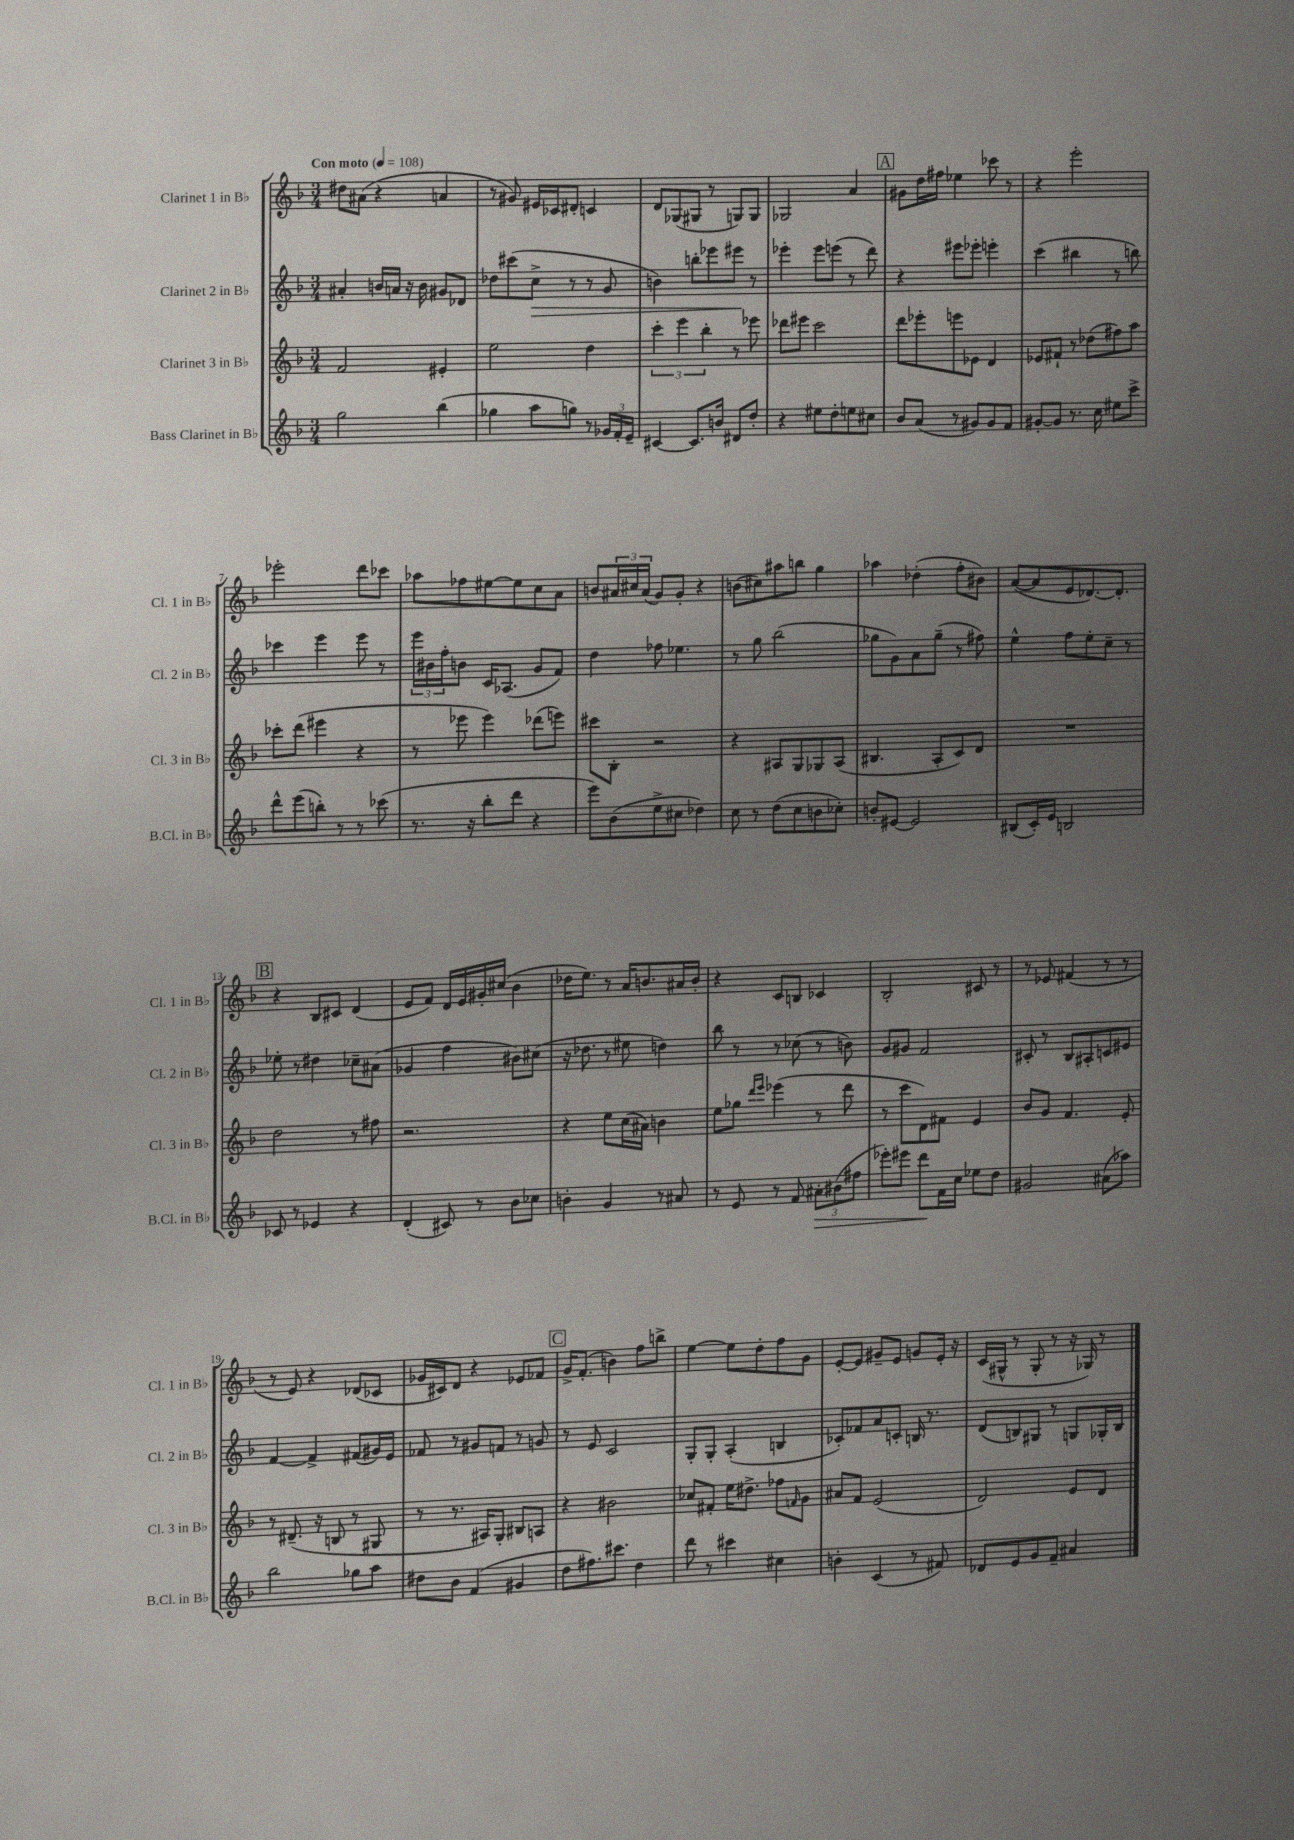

**kern	**kern	**kern	**kern
*staff4	*staff3	*staff2	*staff1
*clefG2	*clefG2	*clefG2	*clefG2
*k[b-]	*k[b-]	*k[b-]	*k[b-]
*M3/4	*M3/4	*M3/4	*M3/4
*MM108	*MM108	*MM108	*MM108
2gg\	2f/	4a#'/	8dd#\L
.	.	.	(8a#\J
.	.	16b/LL	4r
.	.	16a/JJ	.
.	.	16r	.
.	.	16b\	.
(4bb-\	4e#'/	8g#/L	4a/
.	.	8d-/J	.
=	=	=	=
4gg-\	2ee\	8dd-\L	8r
.	.	(8ccc#\	8g#/)
8aa\L	.	8cc^\J	16e#/LL
.	.	.	16c-/J
8gg\J)	.	8r	8d#'/J
8r	4dd\	8r	4c/
24g-/LL	.	8g/	.
24f'/	.	.	.
24e~/JJ	.	.	.
=	=	=	=
[4c#/	6ccc'\	4b\)	8d/L
.	.	.	(8G-/
.	6eee\	.	.
8.c#/]L	.	8bb'\L	8G#/J
.	6bb-'\	.	.
.	.	8eee-\	8r
16b/Jk	.	.	.
8d#/L	8r	8eee#\J	8G/L)
8dd'/J	8eee-\	8r	8G/J
=	=	=	=
4r	8ddd-\L	4eee-'\	2G-/
.	8eee#\J	.	.
8ee#\L	2ccc\	8eee-\L	.
8dd'\	.	(8eee\J	.
8ee\	.	8r	4a/
8cc#\J	.	8ddd\)	.
=	=	=	=
8b-/L	8ddd\L	4r	8g#\L
(8a/J	8eee-'\	.	16dd\L
.	.	.	16ff#\JJ
8r	8eee\	8eee#\L	4ee-\
8g#/L)	8e-\J	8eee-'\J	.
8g#/	4d/	4eee'\	8ccc-\
8f/J	.	.	8r
=	=	=	=
[8g#'/L	8e-/L	(4ccc\	4r
8g#/]J	8f#`/J	.	.
8.r	8r	4bb#\	2eee'\
.	(8dd-\L	.	.
16cc\	.	.	.
8ee#\L	8ff#\)	8r	.
8ccc^\J	8aa\J	8bb\)	.
=	=	=	=
8ddd^^\L	8ccc-'\L	4ccc-\	2eee-'\
(8eee\	(8ddd\J	.	.
8bb'\J)	4eee#\	4eee\	.
8r	.	.	.
8r	4r	8eee\	8ddd\L
(8ccc-\	.	8r	8ccc-\J
=	=	=	=
8.r	8r	24eee\LL	8aa-\L
.	.	24b#\	.
.	.	24ff'\J	.
.	8eee-\	8b\J	8ff-\
16r	.	.	.
8bb-'\L	4eee-\)	16c/LK	[8ee#\
.	.	(8.A-/J	.
8ddd\J	.	.	8ee#\]
4r	(8ddd-\L	8g/L	8cc\
.	8eee\J)	8f/J)	8a\J
=	=	=	=
8eee\L)	8ccc#\L	4dd\	8b/L
(8b-\	8B-'\J	.	24a#/L
.	.	.	24cc#/
.	.	.	(24a#/JJ
8ee^\	2r	8ff-\	8g/L)
8cc#\J	.	4.ee-\	8g'/J
4dd-\)	.	.	4r
=	=	=	=
8cc\	4r	8r	(8b\L
8r	.	8gg\	8cc#\)
(8dd\L	8A#/L	(2bb-\	8aa#\
8cc\	8G/	.	8bb\J
8b\	8G-/	.	4gg\
8cc-'\J)	(8A#/J	.	.
=	=	=	=
8b'/L	4.B#/	8gg-\L	4aa-\
[8e#/J	.	8g\)	.
2e#/]	.	8a\	(4dd-'\
.	8A'/L	(8gg-~\J	.
.	8c/)	8r	8ff'\L
.	8d/J	8ff#\)	8b#\J)
=	=	=	=
(8B#/L	2.r	4ee^^\	([8a/L
16c'/L)	.	.	8a/]
16e/JJ	.	.	.
2B/	.	8ff\L	8e/
.	.	8ee'\	[8.d-/)
.	.	8cc~\J	.
.	.	.	8.d-'/]J
.	.	8r	.
=	=	=	=
8c-/	2dd\	8ee-'\	4r
8r	.	8r	.
4e-/	.	4dd#\	8B-/L
.	.	.	8c#/J
4r	8r	8cc-~\L	(4d/
.	8ff#\	(8a#\J	.
=	=	=	=
(4d'/	2.r	4g-/	8e/L
.	.	.	8f/J)
8c#/)	.	4ff\	16d/LL
.	.	.	16e/
8r	.	.	16g#'/
.	.	.	(16cc#/JJ
8b-\L	.	8b#\L)	4b-\
8cc-\J	.	(8cc#\J	.
=	=	=	=
4b'\	4r	16r	16dd-\LK
.	.	8.dd-\	8.ee\J)
4g/	8ee\L	8r	8r
.	(16cc\L	8ee#\	16a/LK
.	16a#\JJ)	.	8.b/
8r	4b\	4dd\)	.
8a#/	.	.	16a#/L
.	.	.	16b'/JJ
=	=	=	=
8r	8ee\L	8bb-\	4r
8e/	8gg-\J	8r	.
.	16qqddd/LL	.	.
.	16qqeee/JJ	.	.
8r	(4eee-\	8r	8c/L
8f/	.	(8cc-\	8B/J
12a#'\L	8r	8r	4c-/
(12b#\	.	.	.
.	8ddd\	8b\)	.
12ff#\J	.	.	.
=	=	=	=
8eee-'\L)	8r	8g/L	2B-'/
8eee#\J	8ccc\L	8g#/J	.
8ddd\L	8d\)	2f/	.
16f\L	8f#\J	.	.
16cc\JJ	.	.	.
8ee-\L	4e/	.	8c#/
8dd\J	.	.	8r
=	=	=	=
2g#/	8b-/L	8c#'/	8r
.	8g/J	8r	8e-/
.	4.f/	8B-/L	(4f#/
.	.	8A#'/	.
(8a#\L	.	8c/	8r
8aa-\J)	8e'/	8e#/J	8r
=	=	=	=
2bb-\	8r	[4f/	8r
.	(8.d#~/	.	8e/)
.	.	4f^/]	4r
.	16r	.	.
.	8B/	.	.
8gg-\L	8r	(8f#/L	(8d-/L
8aa\J	8G#/	16g#/L)	8c-/J
.	.	16e/JJ	.
=	=	=	=
8dd#\L	8r	8f-/	16g-/LL
.	.	.	16c#/J)
8b-\J	8.r	8r	8d/J
(4f/	.	8g#/L	4r
.	16A#/LK)	.	.
.	8G'/J	8f/J	.
4g#/	8B#/L	8r	8e-/L
.	8A/J	8g/	8f-/J
=	=	=	=
8dd\L	4r	8r	16g^/LK
.	.	.	(8.f'/J
8.ff#\)	.	8e/	.
.	2b#\	2c/	4b\)
8.ccc#\J	.	.	.
4dd\	.	.	8ff\L
.	.	.	8bb^\J
=	=	=	=
8ddd\	8cc-/L	8G'/L	[4ee\
8r	8f#'/J	8G'/J	.
4ccc#\	16ee\LK	(4A'/	8ee\]L
.	8.dd#^\J	.	.
.	.	.	8dd'\
4cc#\	8ff-\L	4B/	8ff\
.	16qqf/	.	.
.	8g\J	.	8g\J
=	=	=	=
4b'\	8a#/L	8c-'/L)	[8e'/L
.	8f/J	8f-/	8e/]J
(4c/	(2e/	8a/	8g#~/L
.	.	8c'/J	8e/J
8r	.	16B/	8g/L
.	.	8.r	.
8f#/)	.	.	16e'/Jk
.	.	.	16r
=	=	=	=
8d-/L	2d/)	(8d/L	(16c/LL
.	.	.	16G#^^/JJ
8e/	.	8B/)	8r
8g/	.	8G#/J	8G#'/
8f~/J	.	8r	8r
4a#/	8e/L	8G/L	16r
.	.	.	16G-/)
.	8d/J	16G-'/L	8r
.	.	16B/JJ	.
==	==	==	==
*-	*-	*-	*-
